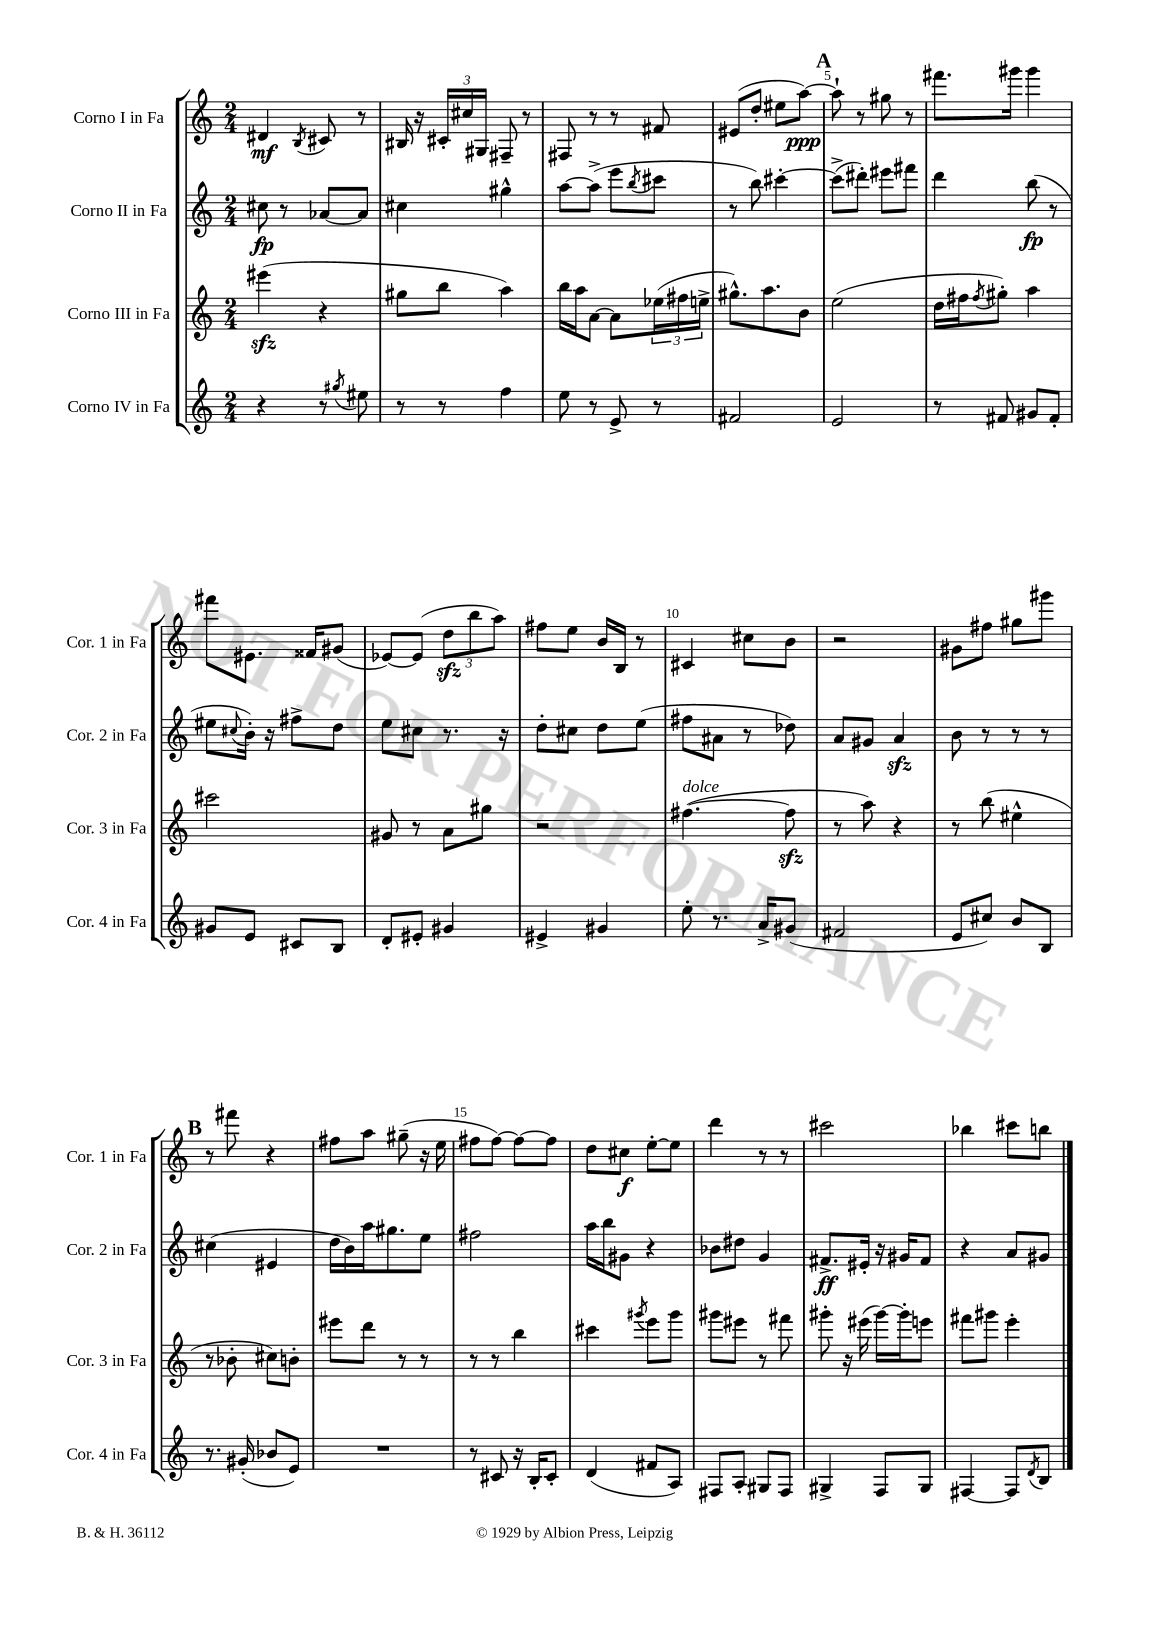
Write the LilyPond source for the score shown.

<<
\new StaffGroup <<
\new Staff = "s0" \with { instrumentName = "Corno I in Fa" shortInstrumentName = "Cor. 1 in Fa" } {
    \clef treble \key c \major \numericTimeSignature \time 2/4
    dis'4\mf \acciaccatura { b8 } cis'8 r8 |
    bis16 r16 \tuplet 3/2 { cis'16-. cis''16 gis16 } fis8-- r8 |
    fis8 r8 r8 fis'8 |
    eis'8( d''8-. eis''8 a''8~\ppp) |
    \mark \markup { \bold "A" } a''8-! r8 gis''8 r8 |
    fis'''8. gis'''16 gis'''4 |
    fis'''8 eis'8. fisis'16 gis'8( |
    ees'8~) ees'8( \tuplet 3/2 { d''8\sfz b''8 a''8) } |
    fis''8 e''8 b'16 b16 r8 |
    cis'4 cis''8 b'8 |
    r2 |
    gis'8 fis''8 gis''8 gis'''8 |
    \mark \markup { \bold "B" } r8 fis'''8 r4 |
    fis''8 a''8 gis''8--( r16 e''16 |
    fis''8 fis''8~) fis''8~ fis''8 |
    d''8 cis''8\f e''8~-. e''8 |
    d'''4 r8 r8 |
    cis'''2 |
    bes''4 cis'''8 b''8 \bar "|." |
}
\new Staff = "s1" \with { instrumentName = "Corno II in Fa" shortInstrumentName = "Cor. 2 in Fa" } {
    \clef treble \key c \major \numericTimeSignature \time 2/4
    cis''8\fp r8 aes'8~ aes'8 |
    cis''4 gis''4-^ |
    a''8~ a''8->( e'''8 \acciaccatura { b''8 } cis'''8 |
    r8 b''8) cis'''4~-. |
    \mark \markup { \bold "A" } cis'''8->( dis'''8-.) eis'''8 fis'''8 |
    d'''4 b''8\fp( r8 |
    eis''8 \appoggiatura { cis''8 } b'16-.) r16 fis''8-> d''8 |
    e''8 cis''8 r8. r16 |
    d''8-. cis''8 d''8 e''8( |
    fis''8 ais'8 r8 des''8) |
    a'8 gis'8 a'4\sfz |
    b'8 r8 r8 r8 |
    \mark \markup { \bold "B" } cis''4( eis'4 |
    d''16 b'16) a''16 gis''8. e''8 |
    fis''2 |
    a''16 b''16 gis'8 r4 |
    bes'8 dis''8 g'4 |
    fis'8.->\ff eis'16-. r16 gis'16 fis'8 |
    r4 a'8 gis'8 \bar "|." |
}
\new Staff = "s2" \with { instrumentName = "Corno III in Fa" shortInstrumentName = "Cor. 3 in Fa" } {
    \clef treble \key c \major \numericTimeSignature \time 2/4
    eis'''4\sfz( r4 |
    gis''8 b''8 a''4) |
    b''16 a''16 a'8~ a'8 \tuplet 3/2 { ees''16( fis''16 e''16-> } |
    gis''8.-^) a''8. b'8 |
    \mark \markup { \bold "A" } e''2( |
    d''16 fis''16 \acciaccatura { fis''8 } gis''8-.) a''4 |
    cis'''2 |
    gis'8 r8 a'8 gis''8 |
    r2 |
    fis''4.~^\markup { \italic "dolce" }( fis''8\sfz |
    r8 a''8) r4 |
    r8 b''8( eis''4-^ |
    \mark \markup { \bold "B" } r8 bes'8-. cis''8) b'8-. |
    eis'''8 d'''8 r8 r8 |
    r8 r8 b''4 |
    cis'''4 \acciaccatura { gis'''8 } e'''8 gis'''8 |
    gis'''8 eis'''8 r8 fis'''8 |
    gis'''8-. r16 eis'''16( gis'''16~) gis'''16-. e'''8 |
    fis'''8 gis'''8 e'''4-. \bar "|." |
}
\new Staff = "s3" \with { instrumentName = "Corno IV in Fa" shortInstrumentName = "Cor. 4 in Fa" } {
    \clef treble \key c \major \numericTimeSignature \time 2/4
    r4 r8 \acciaccatura { gis''8 } eis''8 |
    r8 r8 f''4 |
    e''8 r8 e'8-> r8 |
    fis'2 |
    \mark \markup { \bold "A" } e'2 |
    r8 fis'8 gis'8 fis'8-. |
    gis'8 e'8 cis'8 b8 |
    d'8-. eis'8-. gis'4 |
    eis'4-> gis'4 |
    e''8-. r8. a'16-> gis'8( |
    fis'2 |
    e'8 cis''8) b'8 b8 |
    \mark \markup { \bold "B" } r8. gis'16-.( bes'8 e'8) |
    R2 |
    r8 cis'8 r16 b16-. cis'8-. |
    d'4( fis'8 a8) |
    fis8 a8-. gis8 fis8 |
    gis4-> f8 gis8 |
    fis4~ fis8 \acciaccatura { d'8 } b8 \bar "|." |
}
>>
>>
\layout { \context { \Score \override BarNumber.break-visibility = ##(#f #t #t) barNumberVisibility = #(every-nth-bar-number-visible 5) } }
